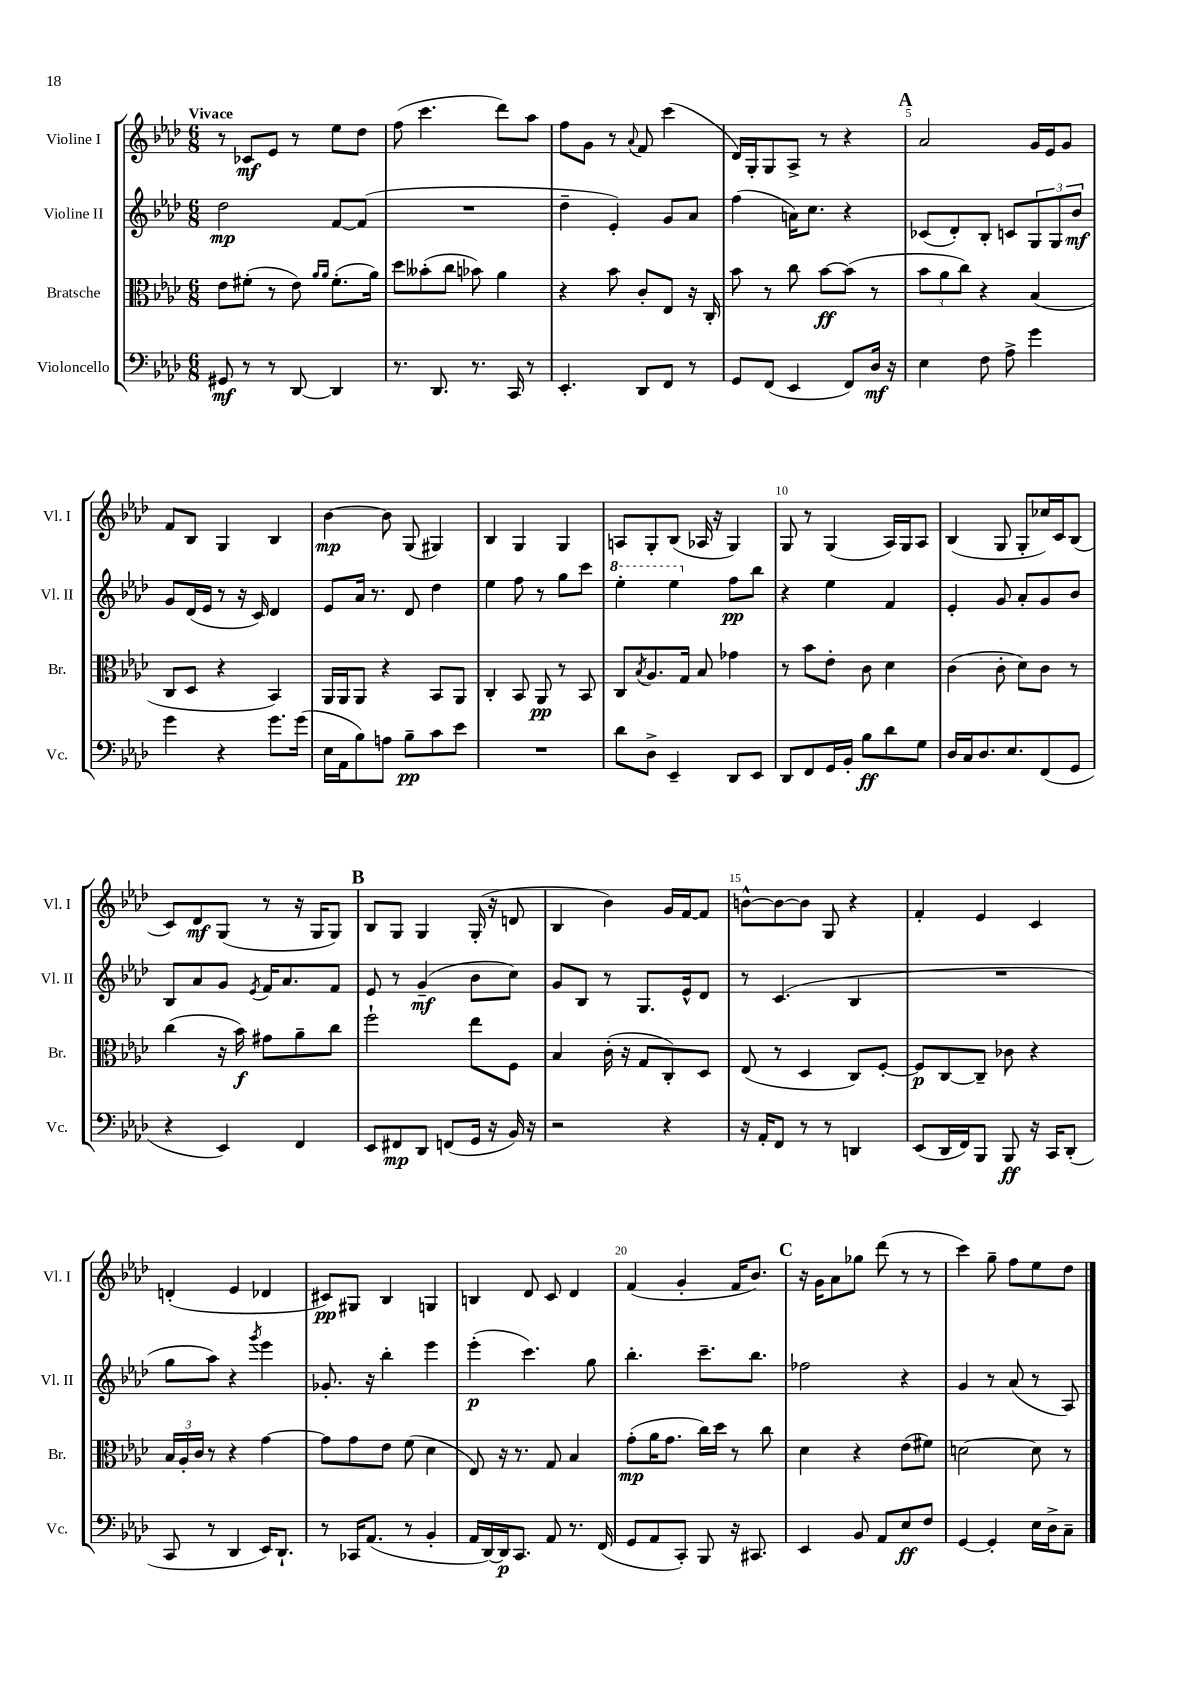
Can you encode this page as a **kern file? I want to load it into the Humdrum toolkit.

**kern	**dynam	**kern	**dynam	**kern	**dynam	**kern	**dynam
*part4	*part4	*part3	*part3	*part2	*part2	*part1	*part1
*staff4	*staff4	*staff3	*staff3	*staff2	*staff2	*staff1	*staff1
*I"Violoncello	*	*I"Bratsche	*	*I"Violine II	*	*I"Violine I	*
*I'Vc.	*	*I'Br.	*	*I'Vl. II	*	*I'Vl. I	*
*clefF4	*	*clefC3	*	*clefG2	*	*clefG2	*
*k[b-e-a-d-]	*	*k[b-e-a-d-]	*	*k[b-e-a-d-]	*	*k[b-e-a-d-]	*
*M6/8	*	*M6/8	*	*M6/8	*	*M6/8	*
=1	=1	=1	=1	=1	=1	=1	=1
!	!	!	!	!	!	!LO:TX:a:B:t=Vivace	!
8GG#X/	mf	8e-\L	.	2dd-\	mp	8r	.
8r	.	(8f#X'\J	.	.	.	8c-X/L	mf
8r	.	8r	.	.	.	8e-/J	.
[8DD-/	.	8e-\)	.	.	.	8r	.
.	.	16qqa-/LL	.	.	.	.	.
.	.	16qqa-/JJ	.	.	.	.	.
4DD-/]	.	(8.f#'\L	.	[8f/L	.	8ee-\L	.
.	.	.	.	(8f/J]	.	8dd-\J	.
.	.	16a-\Jk)	.	.	.	.	.
=2	=2	=2	=2	=2	=2	=2	=2
8.r	.	8dd-\L	.	2.r	.	(8ff\	.
.	.	(8b--X'\	.	.	.	4.ccc\	.
8.DD-/	.	.	.	.	.	.	.
.	.	8cc\J	.	.	.	.	.
8.r	.	8b-X\)	.	.	.	.	.
.	.	4a-\	.	.	.	8ddd-\L)	.
16CC/	.	.	.	.	.	.	.
8r	.	.	.	.	.	8aa-\J	.
=3	=3	=3	=3	=3	=3	=3	=3
4.EE-'/	.	4r	.	4dd-~\	.	8ff\L	.
.	.	.	.	.	.	8g\J	.
.	.	8b-\	.	4e-'/)	.	8r	.
.	.	.	.	.	.	8qqa-/	.
8DD-/L	.	8c'/L	.	.	.	8f/	.
8FF/J	.	8E-/J	.	8g/L	.	(4ccc\	.
8r	.	16r	.	8a-/J	.	.	.
.	.	16C'/	.	.	.	.	.
=4	=4	=4	=4	=4	=4	=4	=4
8GG/L	.	8b-\	.	(4ff\	.	16d-/LL)	.
.	.	.	.	.	.	16G'/J	.
(8FF/J	.	8r	.	.	.	8G/	.
4EE-/	.	8cc\	.	16an\KL)	.	8A-^/J	.
.	.	.	.	8.cc\J	.	.	.
.	.	[8b-\L	ff	.	.	8r	.
8FF/L)	.	(8b-\J]	.	4r	.	4r	.
16D-/Jk	mf	8r	.	.	.	.	.
16r	.	.	.	.	.	.	.
!!LO:REH:place=s1:t=A
=5	=5	=5	=5	=5	=5	=5	=5
4E-\	.	12b-\L	.	(8c-X/L	.	2a-/	.
.	.	12a-\	.	.	.	.	.
.	.	.	.	8d-'/)	.	.	.
.	.	12cc\J)	.	.	.	.	.
8F\	.	4r	.	8B-'/J	.	.	.
8A-^\	.	.	.	8cn/L	.	.	.
4g\	.	(4B-/	.	12G/	.	16g/LL	.
.	.	.	.	.	.	16e-/J	.
.	.	.	.	12G/	.	.	.
.	.	.	.	.	.	8g/J	.
.	.	.	.	12b-/J	mf	.	.
!!LO:LB:g=z
=6	=6	=6	=6	=6	=6	=6	=6
4g\	.	8C/L	.	8g/L	.	8f/L	.
.	.	8D-/J	.	(16d-/L	.	8B-/J	.
.	.	.	.	16e-/JJ	.	.	.
4r	.	4r	.	8r	.	4G/	.
.	.	.	.	16r	.	.	.
.	.	.	.	16c/)	.	.	.
8.g\L	.	4BB-/)	.	4d-/	.	4B-/	.
(16g\Jk	.	.	.	.	.	.	.
=7	=7	=7	=7	=7	=7	=7	=7
16E-\LL	.	16AA-/LL	.	8e-/L	.	[4b-\	mp
16AA-\J	.	16AA-/J	.	.	.	.	.
8B-\)	.	8AA-/J	.	16a-/Jk	.	.	.
.	.	.	.	8.r	.	.	.
8An\J	.	4r	.	.	.	8b-\]	.
8B-~\L	pp	.	.	8d-/	.	(8G/	.
8c\	.	8BB-/L	.	4dd-\	.	4G#X/)	.
8e-\J	.	8AA-/J	.	.	.	.	.
=8	=8	=8	=8	=8	=8	=8	=8
2.r	.	4C'/	.	4ee-\	.	4B-/	.
.	.	8BB-/	.	8ff\	.	4G/	.
.	.	8AA-/	pp	8r	.	.	.
.	.	8r	.	8gg\L	.	4G/	.
.	.	8BB-/	.	8ccc\J	.	.	.
=9	=9	=9	=9	=9	=9	=9	=9
*	*	*	*	*8va	*	*	*
8d-\L	.	8C/L	.	4eee-'\	.	8An/L	.
.	.	8qB-/	.	.	.	.	.
8D-^\J	.	8.A-/	.	.	.	8G'/	.
4EE-~/	.	.	.	4eee-\	.	(8B-/J	.
.	.	16G/Jk	.	.	.	.	.
.	.	8B-/	.	.	.	16A-X/	.
.	.	.	.	.	.	16r	.
*	*	*	*	*X8va	*	*	*
8DD-/L	.	4g-X\	.	8ff\L	pp	4G/)	.
8EE-/J	.	.	.	8bb-\J	.	.	.
=10	=10	=10	=10	=10	=10	=10	=10
8DD-/L	.	8r	.	4r	.	8G/	.
8FF/	.	8b-\L	.	.	.	8r	.
16GG/L	.	8e-'\J	.	4ee-\	.	(4G/	.
16BB-'/JJ	.	.	.	.	.	.	.
8B-\L	ff	8c\	.	.	.	.	.
8d-\	.	4d-\	.	4f/	.	16A-/LL)	.
.	.	.	.	.	.	16G/J	.
8G\J	.	.	.	.	.	8A-/J	.
=11	=11	=11	=11	=11	=11	=11	=11
16D-/LL	.	(4c\	.	4e-'/	.	(4B-/	.
16C/J	.	.	.	.	.	.	.
8.D-/	.	.	.	.	.	.	.
.	.	8c'\	.	8g/	.	8G/	.
8.E-/	.	.	.	.	.	.	.
.	.	8d-\L)	.	8a-'/L	.	8G'/L	.
(8FF/	.	8c\J	.	8g/	.	16cc-X/L)	.
.	.	.	.	.	.	16c/J	.
8GG/J	.	8r	.	8b-/J	.	(8B-/J	.
!!LO:LB:g=z
=12	=12	=12	=12	=12	=12	=12	=12
4r	.	(4cc\	.	8B-/L	.	8c/L)	.
.	.	.	.	8a-/	.	8d-/	mf
4EE-/)	.	16r	.	8g/J	.	(8G/J	.
.	.	16b-\)	f	.	.	.	.
.	.	.	.	8qe-/	.	.	.
.	.	8g#X\L	.	16f/KL	.	8r	.
.	.	.	.	8.a-/	.	.	.
4FF/	.	8a-~\	.	.	.	16r	.
.	.	.	.	.	.	16G/KL	.
.	.	8cc\J	.	8f/J	.	8G/J)	.
!!LO:REH:place=s1:t=B
=13	=13	=13	=13	=13	=13	=13	=13
8EE-/L	.	2ff`\	.	8e-/	.	8B-/L	.
8FF#X/	mp	.	.	8r	.	8G/J	.
8DD-/J	.	.	.	(4g~/	mf	4G/	.
(8FFn/L	.	.	.	.	.	.	.
16GG/Jk	.	8ee-\L	.	8b-\L	.	(16G'/	.
16r	.	.	.	.	.	16r	.
16BB-/)	.	8F\J	.	8cc\J)	.	8dn/	.
16r	.	.	.	.	.	.	.
=14	=14	=14	=14	=14	=14	=14	=14
2r	.	4B-/	.	8g/L	.	4B-/	.
.	.	.	.	8B-/J	.	.	.
.	.	(16c'\	.	8r	.	4b-\)	.
.	.	16r	.	.	.	.	.
.	.	8G/L	.	8.G/L	.	.	.
4r	.	8C'/)	.	.	.	16g/LL	.
.	.	.	.	16e-^^/k	.	[16f/J	.
.	.	8D-/J	.	8d-/J	.	8f/J]	.
=15	=15	=15	=15	=15	=15	=15	=15
16r	.	(8E-/	.	8r	.	[8bn^^\L	.
16AA-'/KL	.	.	.	.	.	.	.
8FF/J	.	8r	.	(4.c/	.	8b\_	.
8r	.	4D-/	.	.	.	8b\J]	.
8r	.	.	.	.	.	8G/	.
4DDn/	.	8C/L)	.	4B-/	.	4r	.
.	.	[8F'/J	.	.	.	.	.
=16	=16	=16	=16	=16	=16	=16	=16
(8EE-/L	.	8F/L]	p	2.r	.	4f'/	.
16DD-/L	.	[8C/	.	.	.	.	.
16FF/J)	.	.	.	.	.	.	.
8BBB-/J	.	8C~/J]	.	.	.	4e-/	.
8BBB-/	ff	8c-X\	.	.	.	.	.
16r	.	4r	.	.	.	4c/	.
16CC/KL	.	.	.	.	.	.	.
(8DD-'/J	.	.	.	.	.	.	.
!!LO:LB:g=z
=17	=17	=17	=17	=17	=17	=17	=17
8CC/	.	24B-/LL	.	8gg\L	.	(4dn'/	.
.	.	24A-'/	.	.	.	.	.
.	.	24c/JJ	.	.	.	.	.
8r	.	8r	.	8aa-\J)	.	.	.
4DD-/	.	4r	.	4r	.	4e-/	.
.	.	.	.	8qggg/	.	.	.
16EE-/KL)	.	[4g\	.	4eee-\	.	4d-X/	.
8.DD-`/J	.	.	.	.	.	.	.
=18	=18	=18	=18	=18	=18	=18	=18
8r	.	8g\L]	.	8.g-X'/	.	8c#X/L)	pp
16CC-X/KL	.	8g\	.	.	.	8G#X/J	.
(8.AA-/J	.	.	.	16r	.	.	.
.	.	8e-\J	.	4bb-'\	.	4B-/	.
8r	.	(8f\	.	.	.	.	.
4BB-'/	.	4d-\	.	4eee-\	.	4Gn/	.
=19	=19	=19	=19	=19	=19	=19	=19
16AA-/LL	.	8E-/)	.	(4eee-'\	p	4Bn/	.
[16DD-/)	.	.	.	.	.	.	.
16DD-/J]	p	16r	.	.	.	.	.
8.CC/J	.	8.r	.	.	.	.	.
.	.	.	.	4.ccc\)	.	8d-/	.
8AA-/	.	8G/	.	.	.	8c/	.
8.r	.	4B-/	.	.	.	4d-/	.
.	.	.	.	8gg\	.	.	.
(16FF/	.	.	.	.	.	.	.
=20	=20	=20	=20	=20	=20	=20	=20
8GG/L	.	(8g'\L	mp	4.bb-'\	.	(4f/	.
8AA-/	.	16a-\K	.	.	.	.	.
.	.	8.g\J	.	.	.	.	.
8CC'/J)	.	.	.	.	.	4g'/	.
8BBB-/	.	16cc\LL)	.	8.ccc~\L	.	.	.
.	.	16dd-\JJ	.	.	.	.	.
16r	.	8r	.	.	.	16f/KL	.
8.CC#X/	.	.	.	8.bb-\J	.	8.b-/J)	.
.	.	8cc\	.	.	.	.	.
!!LO:REH:place=s1:t=C
=21	=21	=21	=21	=21	=21	=21	=21
4EE-/	.	4d-\	.	2ff-X\	.	16r	.
.	.	.	.	.	.	16g\KL	.
.	.	.	.	.	.	8a-\	.
8BB-/	.	4r	.	.	.	8gg-X\J	.
8AA-/L	.	.	.	.	.	(8ddd-\	.
8E-/	ff	(8e-\L	.	4r	.	8r	.
8F/J	.	8f#X\J)	.	.	.	8r	.
=22	=22	=22	=22	=22	=22	=22	=22
[4GG/	.	[2dn\	.	4g/	.	4ccc\)	.
4GG'/]	.	.	.	8r	.	8gg~\	.
.	.	.	.	(8a-/	.	8ff\L	.
16E-\LL	.	8d\]	.	8r	.	8ee-\	.
16D-^\J	.	.	.	.	.	.	.
8C~\J	.	8r	.	8A-/)	.	8dd-\J	.
==	==	==	==	==	==	==	==
*-	*-	*-	*-	*-	*-	*-	*-
